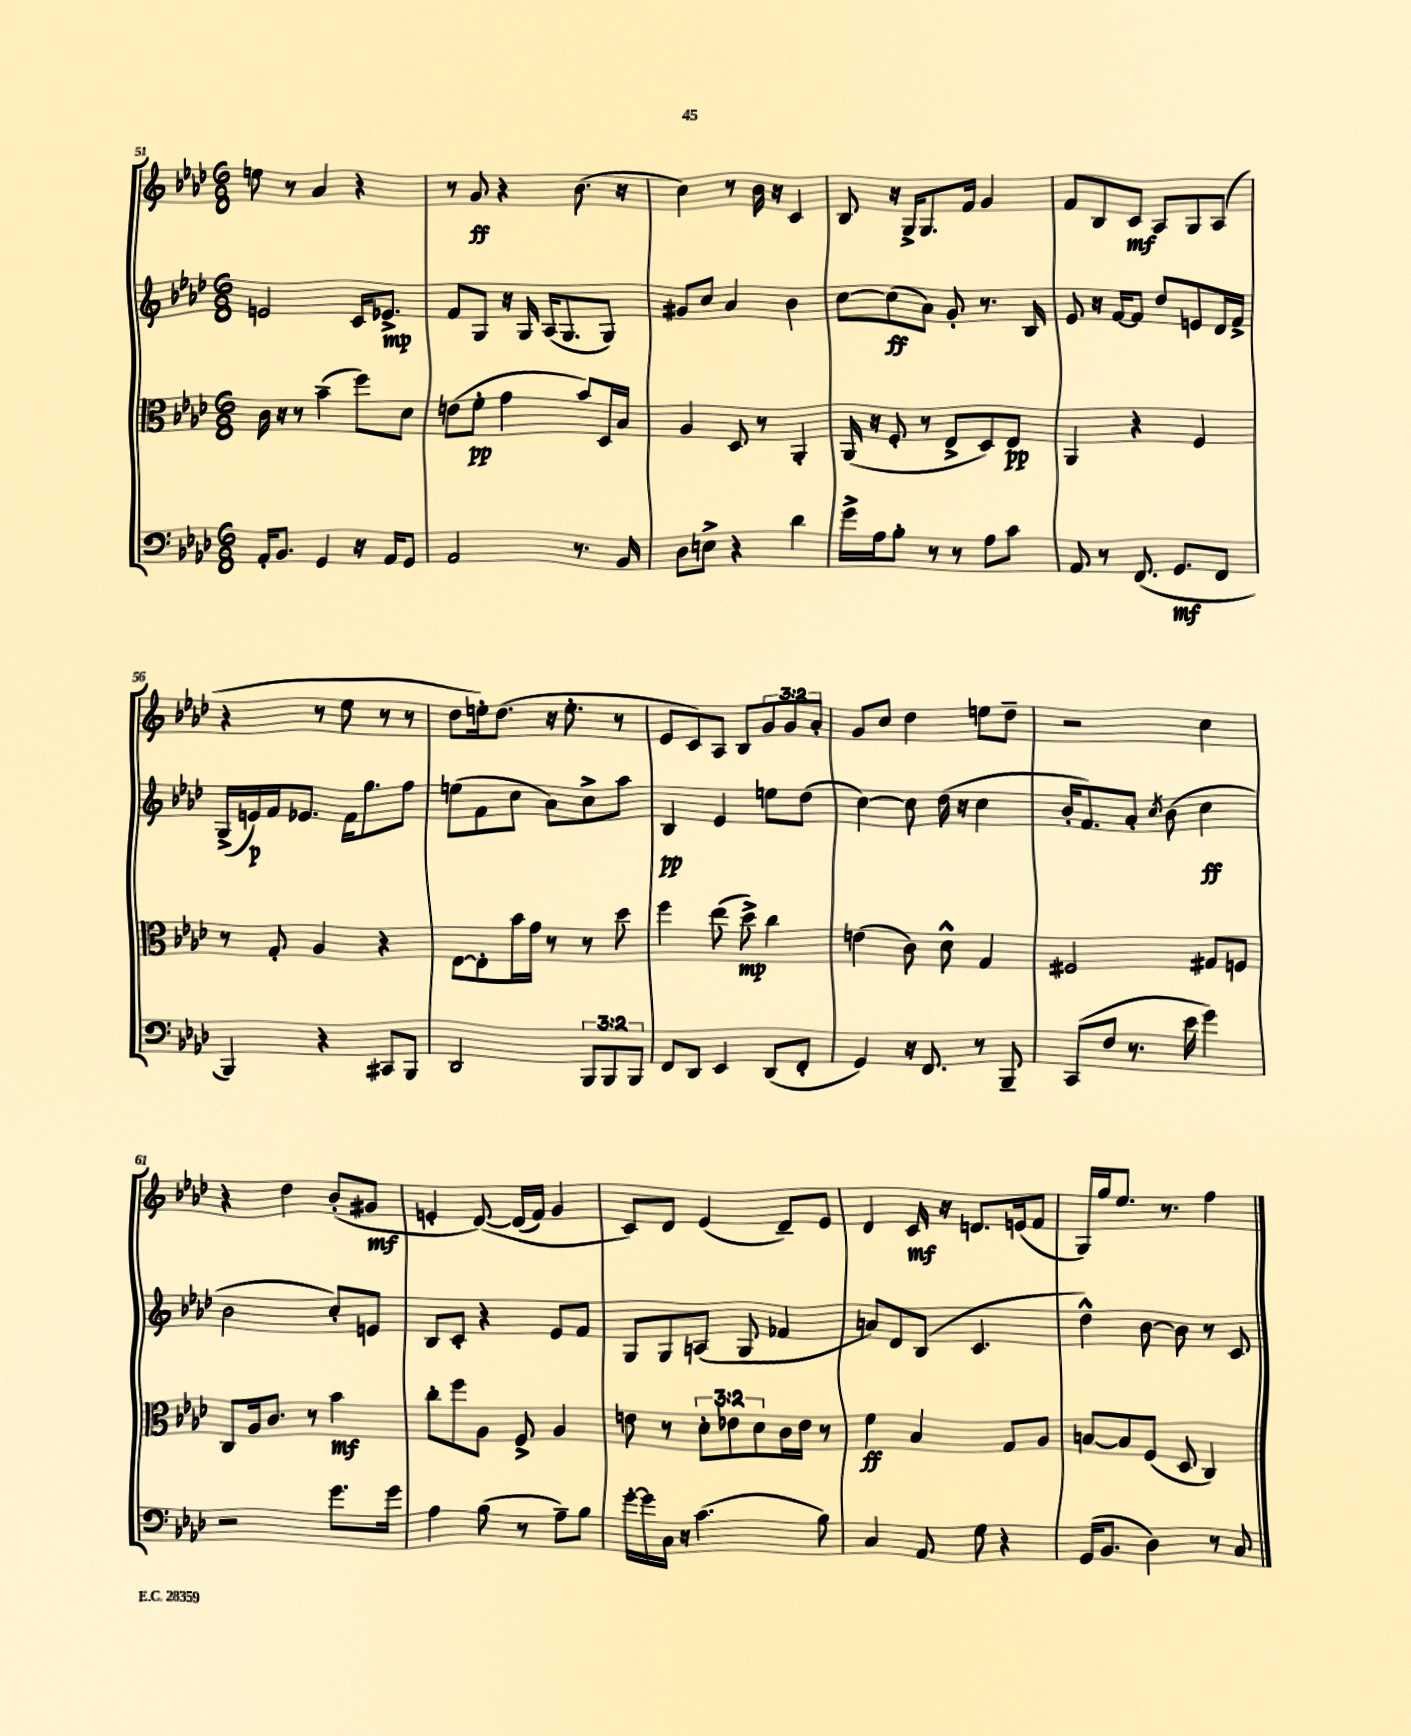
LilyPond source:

<<
\new StaffGroup <<
\new Staff = "s0" {
    \clef treble \key aes \major \numericTimeSignature \time 6/8 \override Staff.TupletNumber.text = #tuplet-number::calc-fraction-text
    e''8 r8 aes'4 r4 |
    r8 g'8\ff r4 bes'8.( r16 |
    c''4) r8 bes'16 r16 c'4 |
    bes8 r16 g16-> g8. f'16 g'4 |
    f'8 bes8 c'8\mf aes8 g8 aes8( |
    r4 r8 ees''8 r8 r8 |
    des''8 e''16-.) des''8.( r16 e''8.-. r8 |
    ees'8 c'8) aes8 bes8 \tuplet 3/2 { g'8 g'8 aes'8-. } |
    g'8 c''8 des''4 e''8 des''8-- |
    r2 c''4 |
    r4 des''4 bes'8-.( gis'8\mf |
    e'4-. des'8~)\( des'16( f'16) g'4 |
    c'8\) des'8 ees'4( des'8--) ees'8 |
    des'4 c'16\mf r16 d'8. e'16( f'8 |
    g16) g''16 ees''8. r8. f''4 \bar "|." |
}
\new Staff = "s1" {
    \clef treble \key aes \major \numericTimeSignature \time 6/8
    e'2 c'16 ees'8.->\mp |
    f'8 g8 r16 g16 aes16( g8. g8) |
    gis'8 c''8 aes'4 bes'4 |
    c''8~ c''8\ff( aes'8) g'8-. r8. bes16 |
    ees'8 r16 f'16~ f'8 des''8 e'8 des'16 f'16-> |
    g16->( e'16\p) f'16 ees'8. f'16 g''8. f''8 |
    e''8( f'8 c''8 aes'8) c''8-> aes''8 |
    bes4\pp ees'4 e''8 des''8( |
    c''4~) c''8 des''16( r16 c''4 |
    bes'16-. f'8.) aes'8-. \acciaccatura { c''8 } bes'8( c''4\ff |
    bes'2 c''8-.) e'8 |
    bes8 c'8-. r4 ees'8 f'8 |
    g8 g8 a8( g8 fes'4 |
    a'8) des'8 bes8( c'4. |
    des''4-^) bes'8~ bes'8 r8 c'8 \bar "|." |
}
\new Staff = "s2" {
    \clef alto \key aes \major \numericTimeSignature \time 6/8 \override Staff.TupletNumber.text = #tuplet-number::calc-fraction-text
    c'16 r16 r8 bes'4--( f''8) des'8 |
    e'8( f'8-.\pp g'4 bes'8) des16 bes16 |
    aes4 des8 r8 aes,4-. |
    aes,16( r16 f8-. r8 ees8-> des8) ees8\pp |
    aes,4 r4 f4 |
    r8 g8-. aes4 r4 |
    ees8~ ees8-. bes'16 g'16 r8 r8 des''8 |
    f''4 ees''8( des''8->\mp) c''4 |
    e'4( c'8) des'8-^ g4 |
    fis2 gis8 f8 |
    c8 aes16 c'8. r8 bes'4\mf |
    c''8-. f''8 aes8 f8-> aes4 |
    e'8 r8 \tuplet 3/2 { des'8-. ees'8 des'8 } c'16 ees'16 r8 |
    f'4\ff bes4 g8 aes8 |
    b8~ b8 f8( des8 c4) \bar "|." |
}
\new Staff = "s3" {
    \clef bass \key aes \major \numericTimeSignature \time 6/8 \override Staff.TupletNumber.text = #tuplet-number::calc-fraction-text
    aes,16-. bes,8. g,4 r16 aes,16 g,8 |
    aes,2 r8. bes,16 |
    des8 e8-> r4 des'4 |
    g'16-> aes16 bes8-. r8 r8 aes8 c'8 |
    aes,8 r8 f,8.( g,8.\mf f,8 |
    bes,,4) r4 cis,8 bes,,8 |
    des,2 \tuplet 3/2 { bes,,8 bes,,8 bes,,8 } |
    f,8 des,8 ees,4 des,8( f,8-. |
    g,4) r16 f,8. r8 bes,,8-- |
    c,8( f8 r8. ees'16 g'4) |
    r2 g'8. g'16 |
    aes4 bes8( r8 aes8--) bes8 |
    g'16~-. g'16 c16 r16 c'4.( bes8) |
    c4 aes,8 g8 r4 |
    g,16( bes,8. des4) r8 c8 \bar "|." |
}
>>
>>
\layout { \context { \Score currentBarNumber = #51 } }
